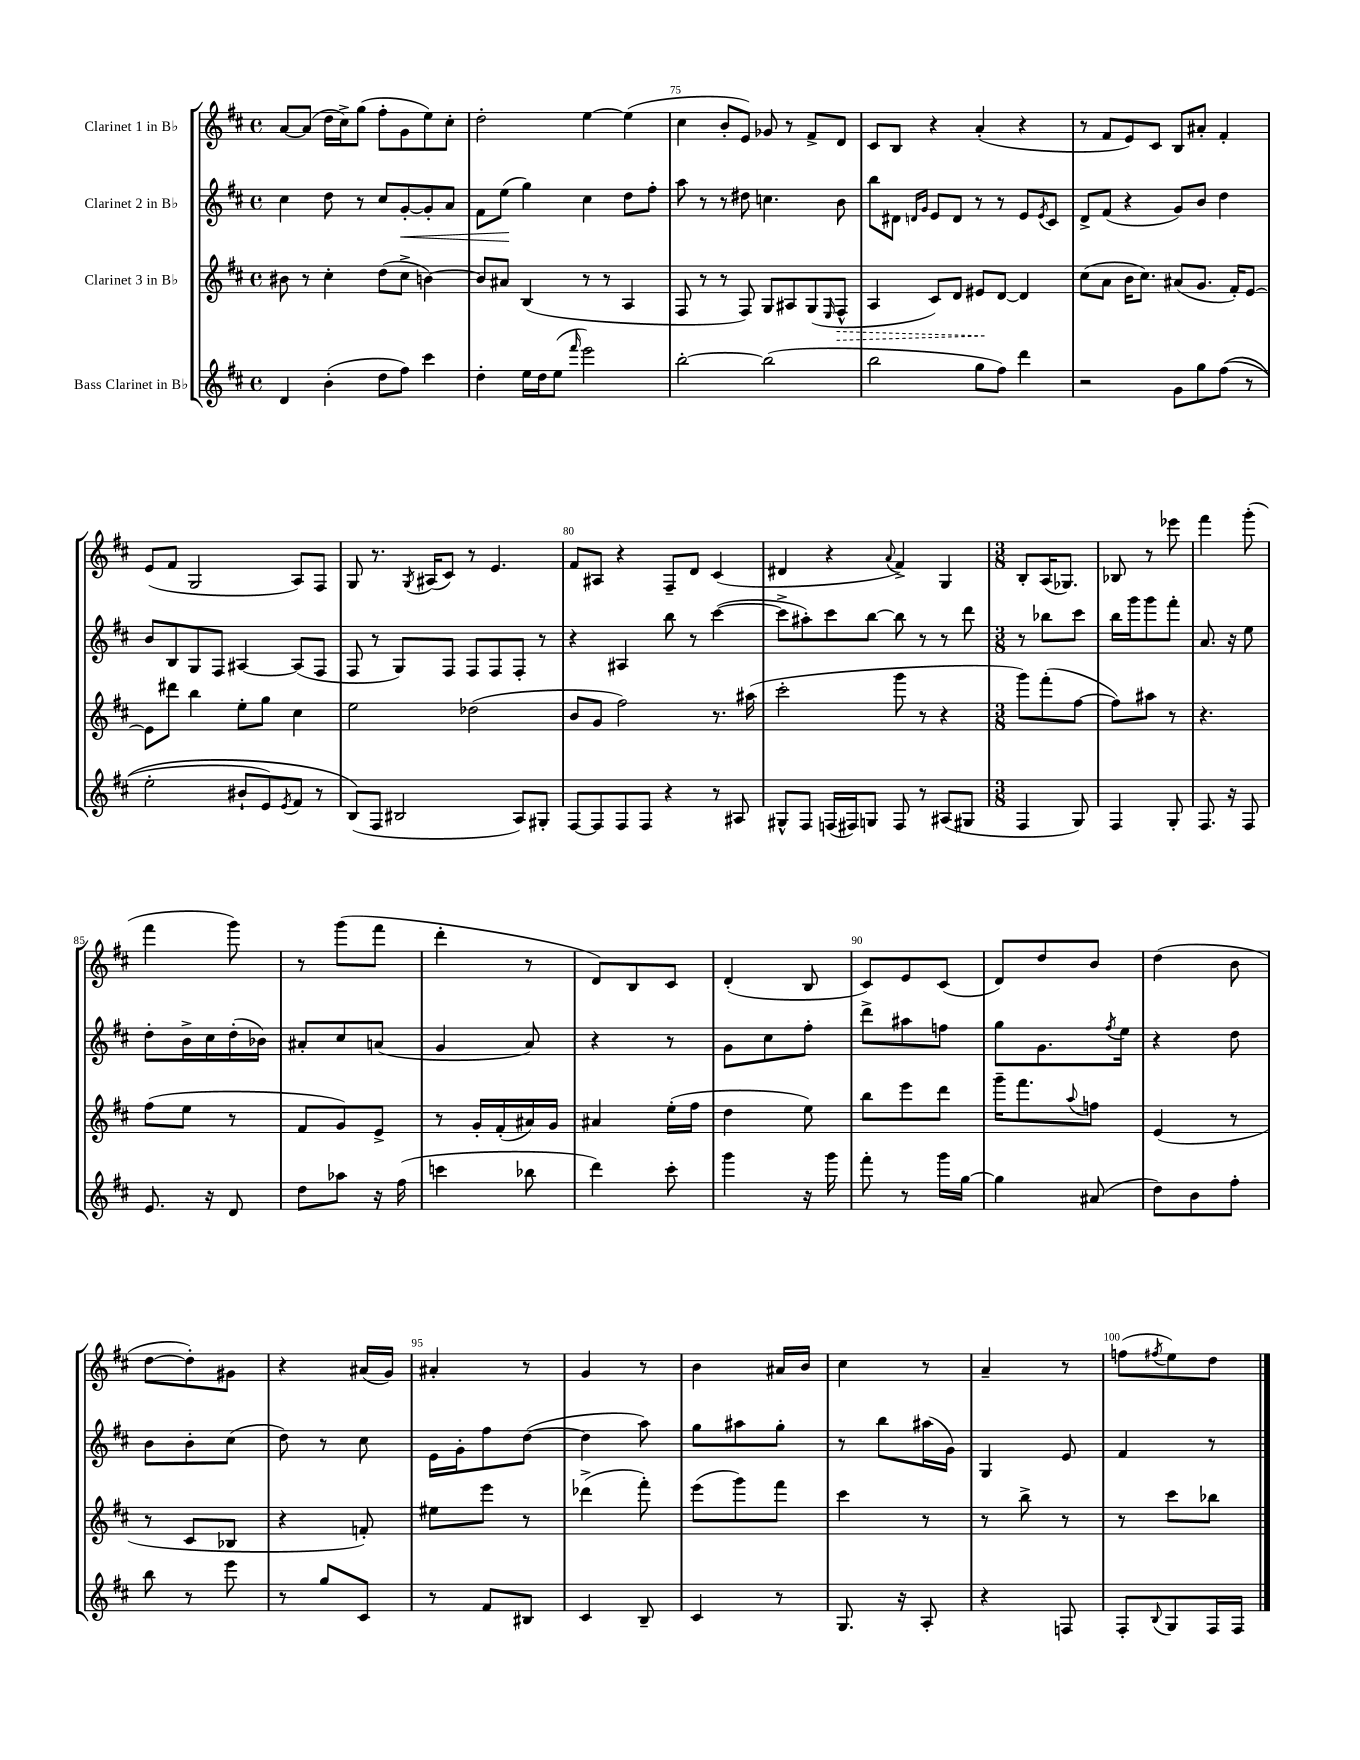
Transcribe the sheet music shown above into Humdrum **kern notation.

**kern	**kern	**kern	**kern
*staff4	*staff3	*staff2	*staff1
*clefG2	*clefG2	*clefG2	*clefG2
*k[f#c#]	*k[f#c#]	*k[f#c#]	*k[f#c#]
*M4/4	*M4/4	*M4/4	*M4/4
*met(c)	*met(c)	*met(c)	*met(c)
4d	8b#	4cc#	[8a
.	8r	.	(8a]
(4b'	4cc#'	8dd	16dd
.	.	.	16cc#^)
.	.	8r	(8gg
8dd	(8dd	8cc#	8ff#'
8ff#)	8cc#^	[8g'	8g
4ccc#	[4b)	8g']	8ee)
.	.	8a	8cc#'
=	=	=	=
4dd'	8b]	8f#	2dd'
.	8a#	(8ee	.
16ee	(4B	4gg)	.
16dd	.	.	.
(8ee	.	.	.
16qqfff#	.	.	.
2eee)	8r	4cc#	[4ee
.	8r	.	.
.	4A	8dd	(4ee]
.	.	8ff#'	.
=	=	=	=
[2bb'	8F#	8aa	4cc#
.	8r	8r	.
.	8r	8r	8b'
.	8F#)	8dd#	8e)
(2bb]	8G	4.cc	8g-
.	8A#	.	8r
.	(8G	.	8f#^
.	16qqE	.	.
.	8F#^^	8b	8d
=	=	=	=
2bb	4A	8bb	8c#
.	.	8d#	8B
.	.	16qqd	.
.	.	16qqg	.
.	8c#)	8e	4r
.	8d	8d	.
8gg	8e#	8r	(4a'
8ff#)	[8d	8r	.
4ddd	4d]	8e	4r
.	.	8qe	.
.	.	8c#	.
=	=	=	=
2r	(8cc#	8d^	8r
.	8a	(8f#	8f#
.	16b	4r	8e)
.	8.cc#)	.	.
.	.	.	8c#
8g	(8a#	8g)	8B
8gg	8.g	8b	8a#'
&((8ff#	.	4dd	4f#'
.	16f#')	.	.
8r	[8e	.	.
=	=	=	=
2ee'	8e]	8b	(8e
.	8ddd#	8B	8f#
.	4bb	8G	2G
.	.	8F#	.
8b#`	8ee'	[4A#	.
8e)	8gg	.	.
8qe	.	.	.
8f#	4cc#	(8A#]	8A)
8r	.	8F#	8F#
=	=	=	=
(8B&)	2ee	8F#	8G
8F#	.	8r	8.r
2B#	.	8G)	.
.	.	.	8qG
.	.	.	(16A#
.	.	8F#	8c#)
.	(2dd-	8F#	8r
.	.	8F#	4.e
8A)	.	8F#'	.
8G#'	.	8r	.
=	=	=	=
[8F#	8b	4r	8f#
8F#]	8g	.	8A#
8F#	2ff#)	4A#	4r
8F#	.	.	.
4r	.	8bb	8F#~
.	.	8r	8d
8r	8.r	([4ccc#	(4c#
8A#	.	.	.
.	(16aa#	.	.
=	=	=	=
8G#^^	2ccc#'	8ccc#^]	4d#
8F#	.	8aa#')	.
(16F	.	8ccc#	4r
16F#)	.	.	.
8G	.	[8bb	.
.	.	.	8qqa
8F#	8ggg	8bb]	4f#^)
8r	8r	8r	.
(8A#	4r	8r	4G
8G#	.	8ddd	.
=	=	=	=
*M3/8	*M3/8	*M3/8	*M3/8
4F#	8ggg)	8r	8B'
.	(8fff#'	8bb-	(16A
.	.	.	8.G-)
8G)	[8ff#	8ccc#	.
=	=	=	=
4F#	8ff#])	16bb	8B-
.	.	16ggg	.
.	8aa#	8ggg	8r
8G'	8r	8fff#'	8eee-
=	=	=	=
8.F#	4.r	8.a	4fff#
16r	.	16r	.
8F#	.	8ee	(8ggg'
=	=	=	=
8.e	(8ff#	8dd'	4fff#
.	8ee	16b^	.
16r	.	16cc#	.
8d	8r	(16dd'	8ggg)
.	.	16b-)	.
=	=	=	=
8dd	8f#	8a#'	8r
8aa-	8g)	8cc#	(8ggg
16r	8e^	(8a	8fff#
(16ff#	.	.	.
=	=	=	=
4ccc	8r	4g	4ddd'
.	16g'	.	.
.	(16f#'	.	.
8bb-	16a#)	8a)	8r
.	16g	.	.
=	=	=	=
4ddd)	4a#	4r	8d)
.	.	.	8B
8ccc#'	(16ee'	8r	8c#
.	16ff#	.	.
=	=	=	=
4ggg	4dd	8g	(4d'
.	.	8cc#	.
16r	8ee)	8ff#'	8B
16ggg	.	.	.
=	=	=	=
8fff#'	8bb	8ddd^	8c#)
8r	8eee	8aa#	8e
16ggg	8ddd	8ff	(8c#
[16gg	.	.	.
=	=	=	=
4gg]	16ggg~	8gg	8d)
.	8.fff#	.	.
.	.	8.g	8dd
.	8qqaa	.	.
(8a#	8ff	.	8b
.	.	8qff#	.
.	.	16ee	.
=	=	=	=
8dd)	(4e	4r	(4dd
8b	.	.	.
8ff#'	8r	8dd	8b
=	=	=	=
8bb	8r	8b	[8dd
8r	8c#	8b'	8dd'])
8eee	8B-	(8cc#	8g#
=	=	=	=
8r	4r	8dd)	4r
8gg	.	8r	.
8c#	8f')	8cc#	(16a#
.	.	.	16g)
=	=	=	=
8r	8ee#	16e	4a#'
.	.	16g'	.
8f#	8eee	8ff#	.
8B#	8r	([8dd	8r
=	=	=	=
4c#	(4ddd-^	4dd]	4g
8B~	8fff#')	8aa)	8r
=	=	=	=
4c#	(8eee	8gg	4b
.	8ggg)	8aa#	.
8r	8fff#	8gg'	16a#
.	.	.	16b
=	=	=	=
8.G	4ccc#	8r	4cc#
.	.	8bb	.
16r	.	.	.
8A'	8r	(16aa#	8r
.	.	16g)	.
=	=	=	=
4r	8r	4G	4a~
.	8bb^	.	.
8F	8r	8e	8r
=	=	=	=
8F#'	8r	4f#	(8ff
8qqB	.	.	8qff#
8G	8ccc#	.	8ee)
16F#	8bb-	8r	8dd
16F#	.	.	.
==	==	==	==
*-	*-	*-	*-
